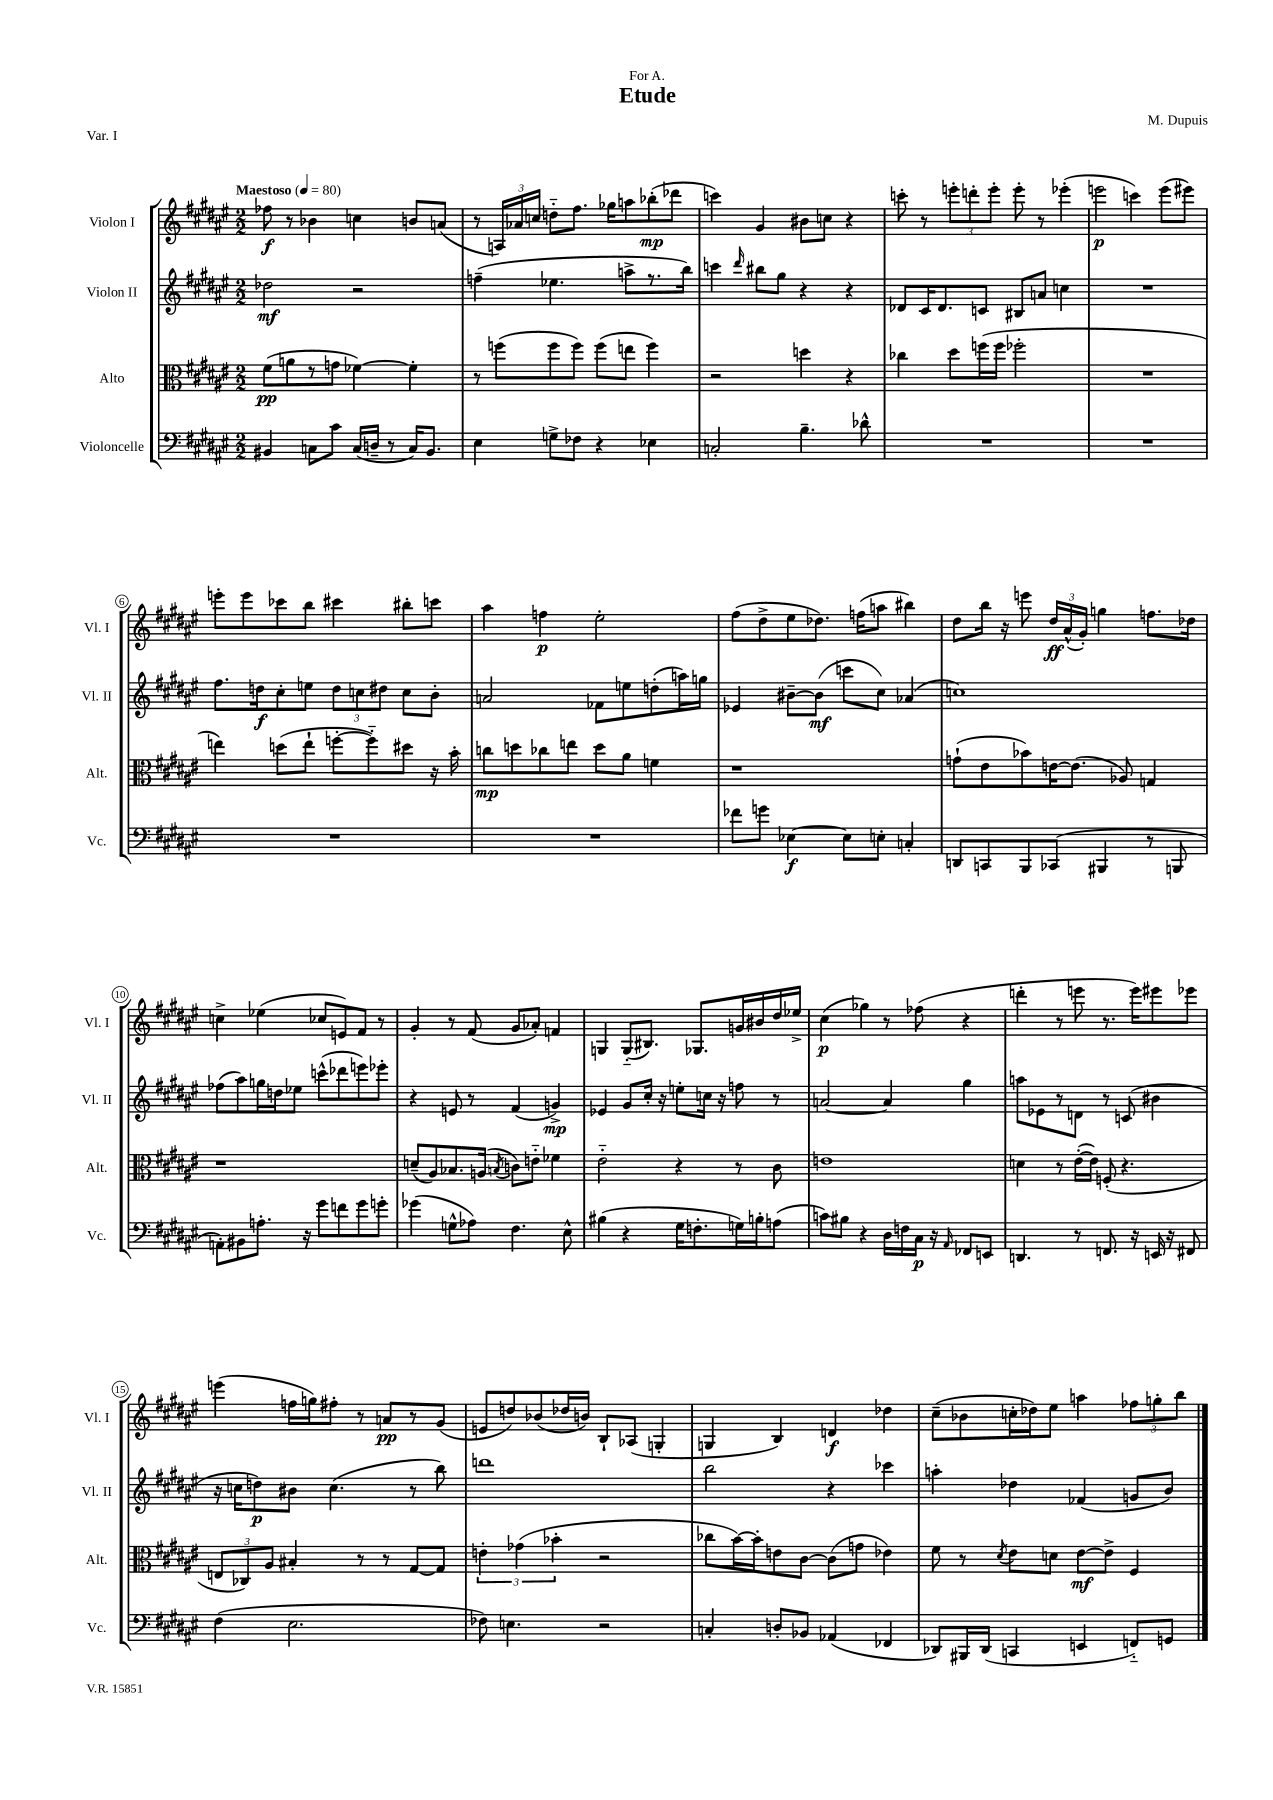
\header { title = "Etude" composer = "M. Dupuis" dedication = "For A." piece = "Var. I" }
<<
\new StaffGroup <<
\new Staff = "s0" \with { instrumentName = "Violon I" shortInstrumentName = "Vl. I" } {
    \clef treble \key fis \major \numericTimeSignature \time 2/2 \tempo "Maestoso" 4 = 80
    \autoBeamOff fes''8\f r8 bes'4 c''4 b'8[ a'8]( |
    r8 \tuplet 3/2 { a16[) aes'16 c''16] } d''8[-_ fis''8.] ges''16[ a''8 bes''8-.\mp( des'''8] |
    c'''4) gis'4 bis'8[ c''8] r4 |
    c'''8-. r8 \tuplet 3/2 { e'''8[-. d'''8-. e'''8]-. } e'''8-. r8 ees'''4-.( |
    e'''2\p c'''4) e'''8[( eis'''8]) |
    e'''8[-. e'''8 ces'''8 b''8] cis'''4 bis''8[-. c'''8] |
    ais''4 f''4\p eis''2-. |
    fis''8[( dis''8-> eis''8 des''8.]) f''16[( a''8] bis''4) |
    dis''8[ b''16] r16 e'''8 \tuplet 3/2 { dis''16[\ff ais'16-^( gis'16]-.) } g''4 f''8.[ des''16] |
    c''4-> ees''4( ces''8[ e'8) fis'8] r8 |
    gis'4-. r8 fis'8( gis'8[ aes'8]-.) f'4 |
    g4 g8[-_( bis8.]) ges8.[ g'16 bis'16 dis''16 ees''16]-> |
    cis''4\p( ges''4) r8 fes''8( r4 |
    d'''4-. r8 e'''8 r8. e'''16[) eis'''8 ees'''8] |
    e'''4( f''16[ g''16) fis''8]-. r8 a'8[\pp r8 gis'8]( |
    e'8[ d''8) bes'8( des''16 b'16]) b8[-! aes8]( g4-. |
    g4 b4) d'4\f des''4 |
    cis''8[--( bes'8 c''16-. des''16) eis''8] a''4 \tuplet 3/2 { fes''8[ g''8-. b''8] } \bar "|." |
}
\new Staff = "s1" \with { instrumentName = "Violon II" shortInstrumentName = "Vl. II" } {
    \clef treble \key fis \major \numericTimeSignature \time 2/2
    \autoBeamOff des''2\mf r2 |
    f''4--( ees''4. a''8[-> r8. b''16]) |
    c'''4 \grace { dis'''16 } bis''8[ gis''8] r4 r4 |
    des'8[ cis'16 des'8. c'8] bis8[ a'8] c''4 |
    R1 |
    fis''8.[ d''16\f cis''8-. e''8] \tuplet 3/2 { d''8[ c''8 dis''8] } c''8[ b'8]-. |
    a'2 fes'8[ e''8 d''8-.( a''16) g''16] |
    ees'4 bis'8[~-- bis'8]\mf( c'''8[ cis''8]) aes'4( |
    c''1) |
    fes''8[( ais''8) g''16 d''16 ees''8] c'''8[-^( des'''8 e'''8) ees'''8]-. |
    r4 e'8 r8 fis'4( g'4->\mp) |
    ees'4 gis'8[ cis''16]-. r16 e''8[-. c''16] r16 f''8 r8 |
    a'2~ a'4 gis''4 |
    a''8[ ees'8 r8 d'8] r8 c'8( bis'4 |
    r16 c''16[ d''8\p) bis'8] c''4.( r8 b''8) |
    d'''1 |
    b''2 r4 ces'''4 |
    a''4-. des''4 fes'4( g'8[ b'8]) \bar "|." |
}
\new Staff = "s2" \with { instrumentName = "Alto" shortInstrumentName = "Alt." } {
    \clef alto \key fis \major \numericTimeSignature \time 2/2
    \autoBeamOff fis'8[\pp( a'8 r8 g'8] fes'4~) fes'4-. |
    r8 f''8[( f''8 f''8]) f''8[( e''8] f''4) |
    r2 d''4 r4 |
    ces''4 dis''8[ f''16( f''16] fes''2-. |
    R1 |
    e''4) d''8[( e''8]-! f''8[~-. f''8-_) dis''8] r16 b'16-. |
    c''8[\mp d''8 ces''8 e''8] d''8[ ais'8] f'4 |
    r1 |
    g'8[-!( eis'8 bes'8) e'16~ e'8.]( aes8) g4 |
    r1 |
    d'8[--( ais8) bes8. a16]( \acciaccatura { b8 } c'8[) e'8]-_ fes'4 |
    eis'2-_ r4 r8 cis'8 |
    e'1 |
    d'4 r8 eis'16[~-.( eis'16]) f8-.( r4. |
    \tuplet 3/2 { e8[ ces8) ais8] } bis4-. r8 r8 gis8[~ gis8] |
    \tuplet 3/2 { e'4-. ges'4( bes'4-. } r2 |
    ces''8[ b'16~) b'16-. e'8 cis'8]~ cis'8[( g'8] ees'4) |
    fis'8 r8 \acciaccatura { dis'8 } eis'8[ d'8] eis'8[~\mf eis'8]-> fis4 \bar "|." |
}
\new Staff = "s3" \with { instrumentName = "Violoncelle" shortInstrumentName = "Vc." } {
    \clef bass \key fis \major \numericTimeSignature \time 2/2
    \autoBeamOff bis,4 c8[ cis'8] c16[( d16]-- r8 c16[) bis,8.] |
    eis4 g8[-> fes8] r4 ees4 |
    c2-. b4.-- des'8-^ |
    R1 |
    R1 |
    R1 |
    R1 |
    fes'8[ g'8] ees4~\f ees8[ e8]-. c4-. |
    d,8[ c,8 b,,8 ces,8]( bis,,4 r8 b,,8 |
    a,8[-.) bis,8 a8.]-. r16 gis'8[ f'8 gis'8 g'8]-. |
    ges'4( g8[-^ aes8]) fis4. eis8-^ |
    bis4( r4 gis16[ f8.-. g16) b16-. a8]( |
    c'8[) bis8] r4 dis16[ f16 cis16]\p r16 \grace { ais,16 } fes,8[ e,8] |
    d,4. r8 f,8. r16 e,16 r16 fis,8 |
    fis4( eis2. |
    fes8) e4. r2 |
    c4-. d8[-. bes,8] aes,4( fes,4 |
    des,8[) bis,,16 des,16]( c,4 e,4 f,8[-_) g,8] \bar "|." |
}
>>
>>
\layout { \context { \Score \override BarNumber.stencil = #(make-stencil-circler 0.1 0.3 ly:text-interface::print) } }
